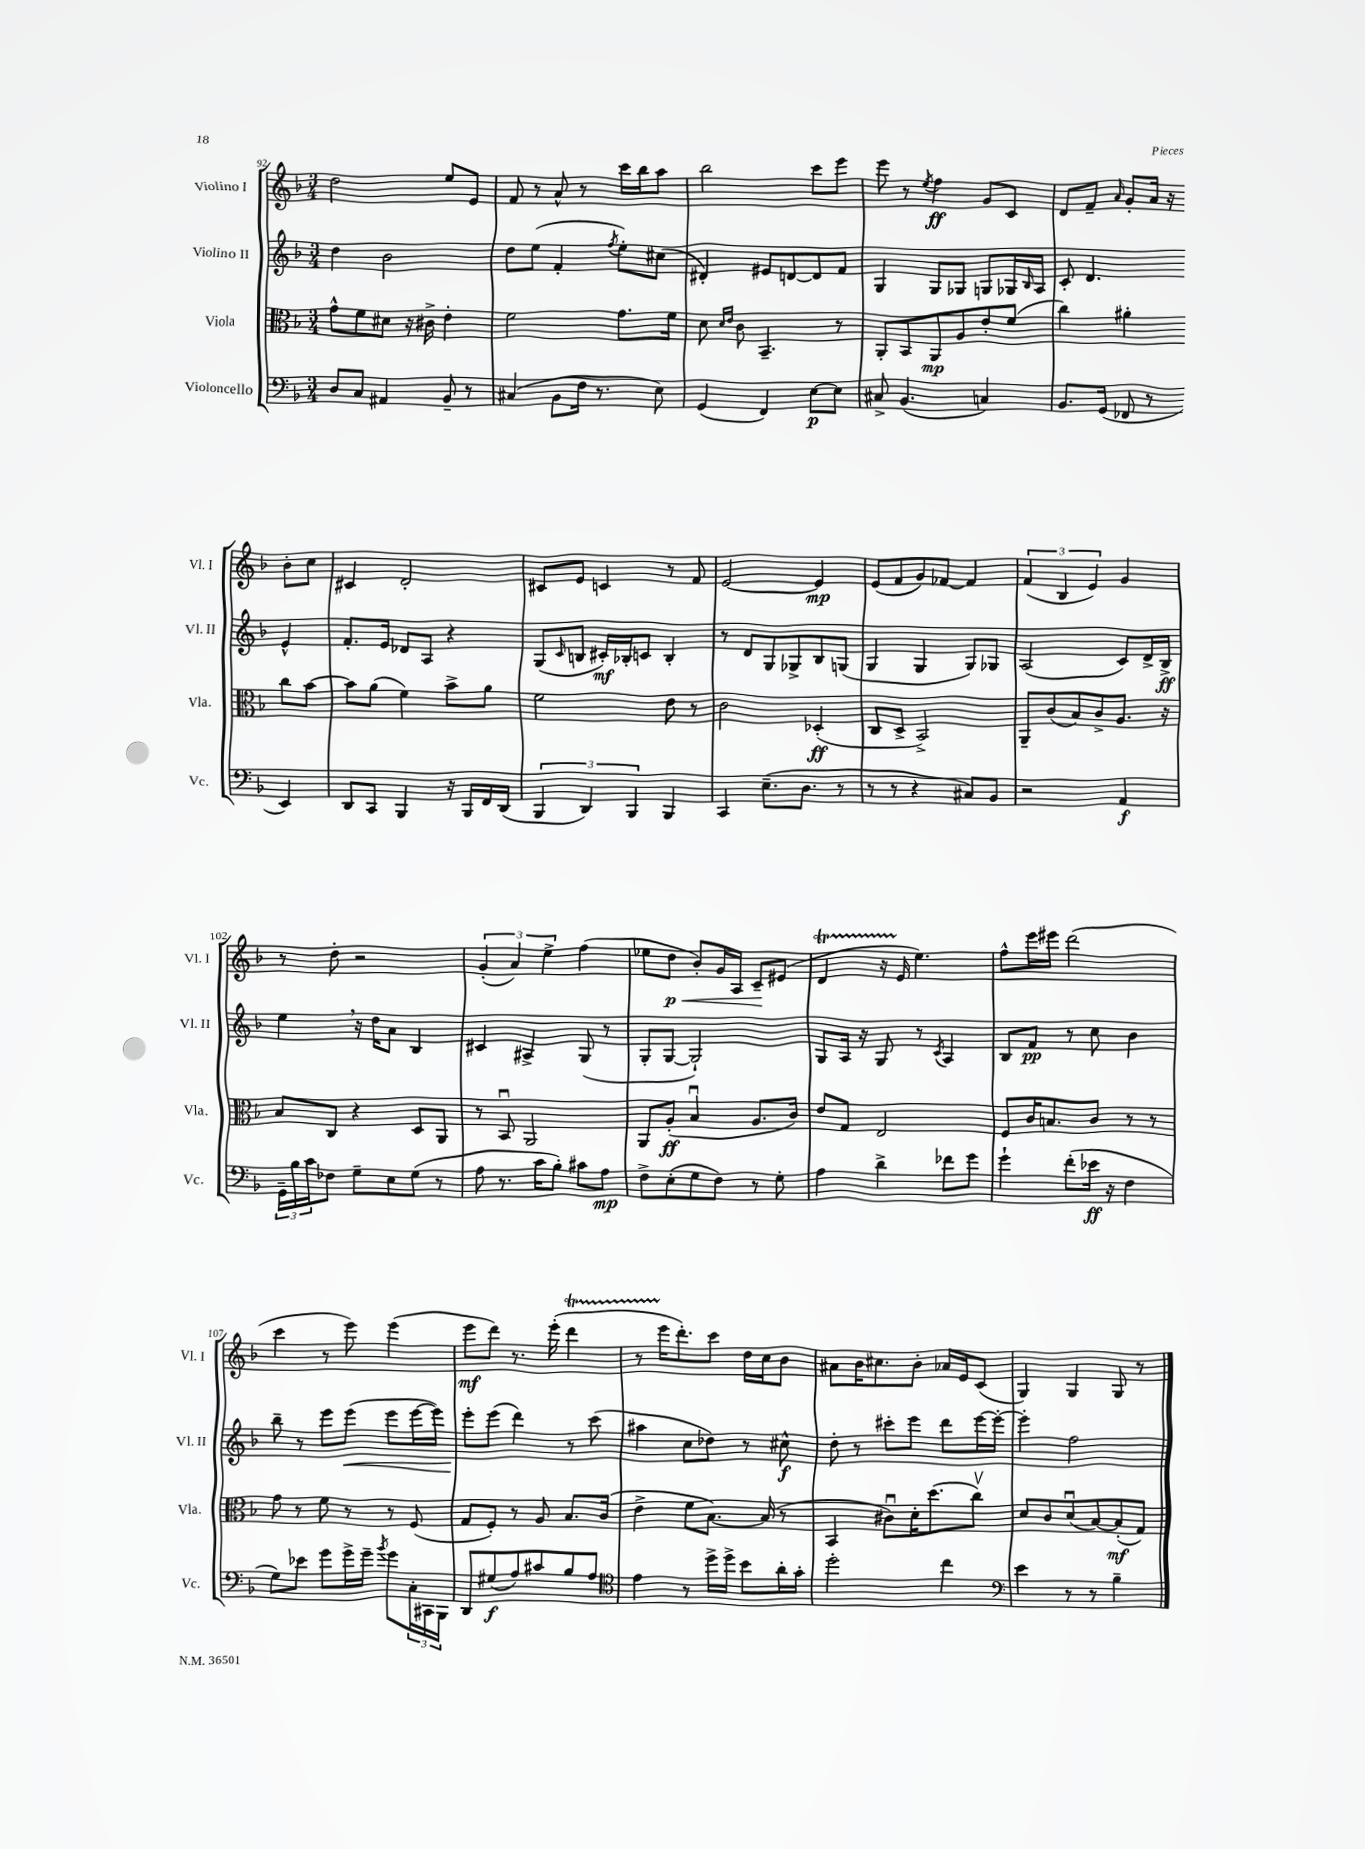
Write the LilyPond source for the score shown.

<<
\new StaffGroup <<
\new Staff = "s0" \with { instrumentName = "Violino I" shortInstrumentName = "Vl. I" } {
    \clef treble \key f \major \numericTimeSignature \time 3/4
    d''2 e''8 e'8 |
    f'8 r8 a'8-^ r8 c'''16 bes''16 a''8 |
    bes''2 c'''8 e'''8 |
    e'''8 r8 \acciaccatura { e''8 } f''4\ff g'8 c'8 |
    d'8 f'8-- \grace { a'16 } g'8-. a'16 r16 bes'8-. c''8 |
    cis'4 d'2-. |
    cis'8 e'8 c'4 r8 f'8 |
    e'2~ e'4\mp |
    e'8( f'8 g'8) fes'8~ fes'4 |
    \tuplet 3/2 { f'4( bes4 e'4) } g'4 |
    r8 d''8-. r2 |
    \tuplet 3/2 { g'4-.( a'4) e''4-> } f''4( |
    ees''8 d''8\p\< bes'8-.) g'16 a16 c'8--\! eis'8( |
    d'4\startTrillSpan r16 e'16\stopTrillSpan e''4.) |
    f''8-^ e'''16 eis'''16 d'''2( |
    c'''4 r8 e'''8) e'''4( |
    e'''8\mf d'''8) r8. e'''16-.( d'''4\startTrillSpan |
    r8 e'''16\stopTrillSpan d'''8.-.) c'''8 d''16 c''16 bes'8 |
    ais'8 bes'16 cis''8. bes'8-. aes'16 e'16 c'8( |
    g4) g4 g8 r8 \bar "|." |
}
\new Staff = "s1" \with { instrumentName = "Violino II" shortInstrumentName = "Vl. II" } {
    \clef treble \key f \major \numericTimeSignature \time 3/4
    d''4 bes'2 |
    d''8 e''8( f'4-. \acciaccatura { f''8 } e''8-.) cis''8( |
    dis'4-.) eis'8 d'8~ d'8 f'8 |
    g4 g8 ges8 g8 ges16 \grace { bes16 } a16 |
    c'8-. d'4. e'4-^ |
    f'8.-. e'16 des'8 a8 r4 |
    g8( \grace { c'16 } b8 cis'16-.\mf) bes16-. c'8 bes4-. |
    r8 d'8 g8 ges8-> bes8 g8( |
    g4 g4 g8) ges8 |
    a2( c'8) d'16-> bes16->\ff |
    e''4 \breathe r16 d''16 a'8 bes4 |
    cis'4 ais4-> g8( r8 |
    g8-. g8~ g2-!) |
    g8 a16 r16 g8 r8 \acciaccatura { c'8 } a4 |
    bes8 f'8\pp r8 c''8 bes'4 |
    bes''8-- r8 e'''8 e'''8\<( e'''8 e'''16~ e'''16) |
    e'''8-.\! e'''8( d'''4) r8 c'''8( |
    ais''4 c''8 des''8) r8 cis''8-^\f |
    d''8-. r8 cis'''8-. e'''8 d'''8 e'''16~ e'''16~-. |
    e'''4-. f''2 \bar "|." |
}
\new Staff = "s2" \with { instrumentName = "Viola" shortInstrumentName = "Vla." } {
    \clef alto \key f \major \numericTimeSignature \time 3/4
    g'8-^ f'8 dis'8 r16 cis'16-> e'4-. |
    f'2 g'8. f'16 |
    d'8 \grace { d'16 e'16 } c'8 bes,4.-- r8 |
    a,8-. bes,8 a,8\mp a8 e'8-. f'8( |
    c''4) ais'4-. c''8 bes'8~ |
    bes'8 a'8( f'4) bes'8-> a'8 |
    f'2 e'8 r8 |
    c'2 des4-.\ff( |
    c8 d8-> bes,2->) |
    a,8-- c'8( bes8) c'8-> a8. r16 |
    bes8 c8 r4 d8 a,8 |
    r8 bes,8\downbow a,2 |
    a,8 a8-.\ff( bes4\downbow a8. c'16) |
    e'8 g8 e2 |
    f8 c'16 b8. c'8 r8 r8 |
    g'8 r8 f'8 r8 r8 f8( |
    g8 f8-.) r8 a8 bes8. c'16( |
    e'4-> f'8 bes8.~) bes16( r8 |
    bes,4 cis'8\downbow) d'16-. d''8.( c''8\upbow) |
    d'8 c'8 d'8\downbow( bes8~) bes8-.\mf( g8) \bar "|." |
}
\new Staff = "s3" \with { instrumentName = "Violoncello" shortInstrumentName = "Vc." } {
    \clef bass \key f \major \numericTimeSignature \time 3/4
    d8 c8 ais,4 bes,8-- r8 |
    cis4( bes,8 f16 r8. e8) |
    g,4( f,4) e8~\p e8 |
    cis8-> bes,4.( c4) |
    bes,8. g,16( fes,8 r8 e,4) |
    d,8 c,8 bes,,4 r16 bes,,16 f,16 d,16( |
    \tuplet 3/2 { bes,,4 d,4) bes,,4 } bes,,4 |
    c,4 e8.--( d8. r8 |
    r8 r8 r4 cis8) bes,8 |
    r2 a,4\f |
    \tuplet 3/2 { g,16-- bes16 c'16 } fes8 g8-- e8 g8( r8 |
    a8 r8. c'16 bes8-.) cis'8 a8\mp |
    f8-> e8-.( g8 f8) r8 g8-. |
    a4 d'4-> fes'8 g'8 |
    g'4-! f'8-.( ees'16\ff r16 f4 |
    g8) ees'8 g'8 g'16-> g'16-- \acciaccatura { bes'8 } g'8 \tuplet 3/2 { c16-. cis,16 bes,,16 } |
    d,8 gis8\f( a8) cis'8 bes8 a8 |
    \clef tenor e'4 r8 d''16-> d''16-> bes'8 a'16-. g'16-. |
    d''2-. c''4 |
    \clef bass e'4 r8 r8 bes4-- \bar "|." |
}
>>
>>
\layout { \context { \Score currentBarNumber = #92 } }
